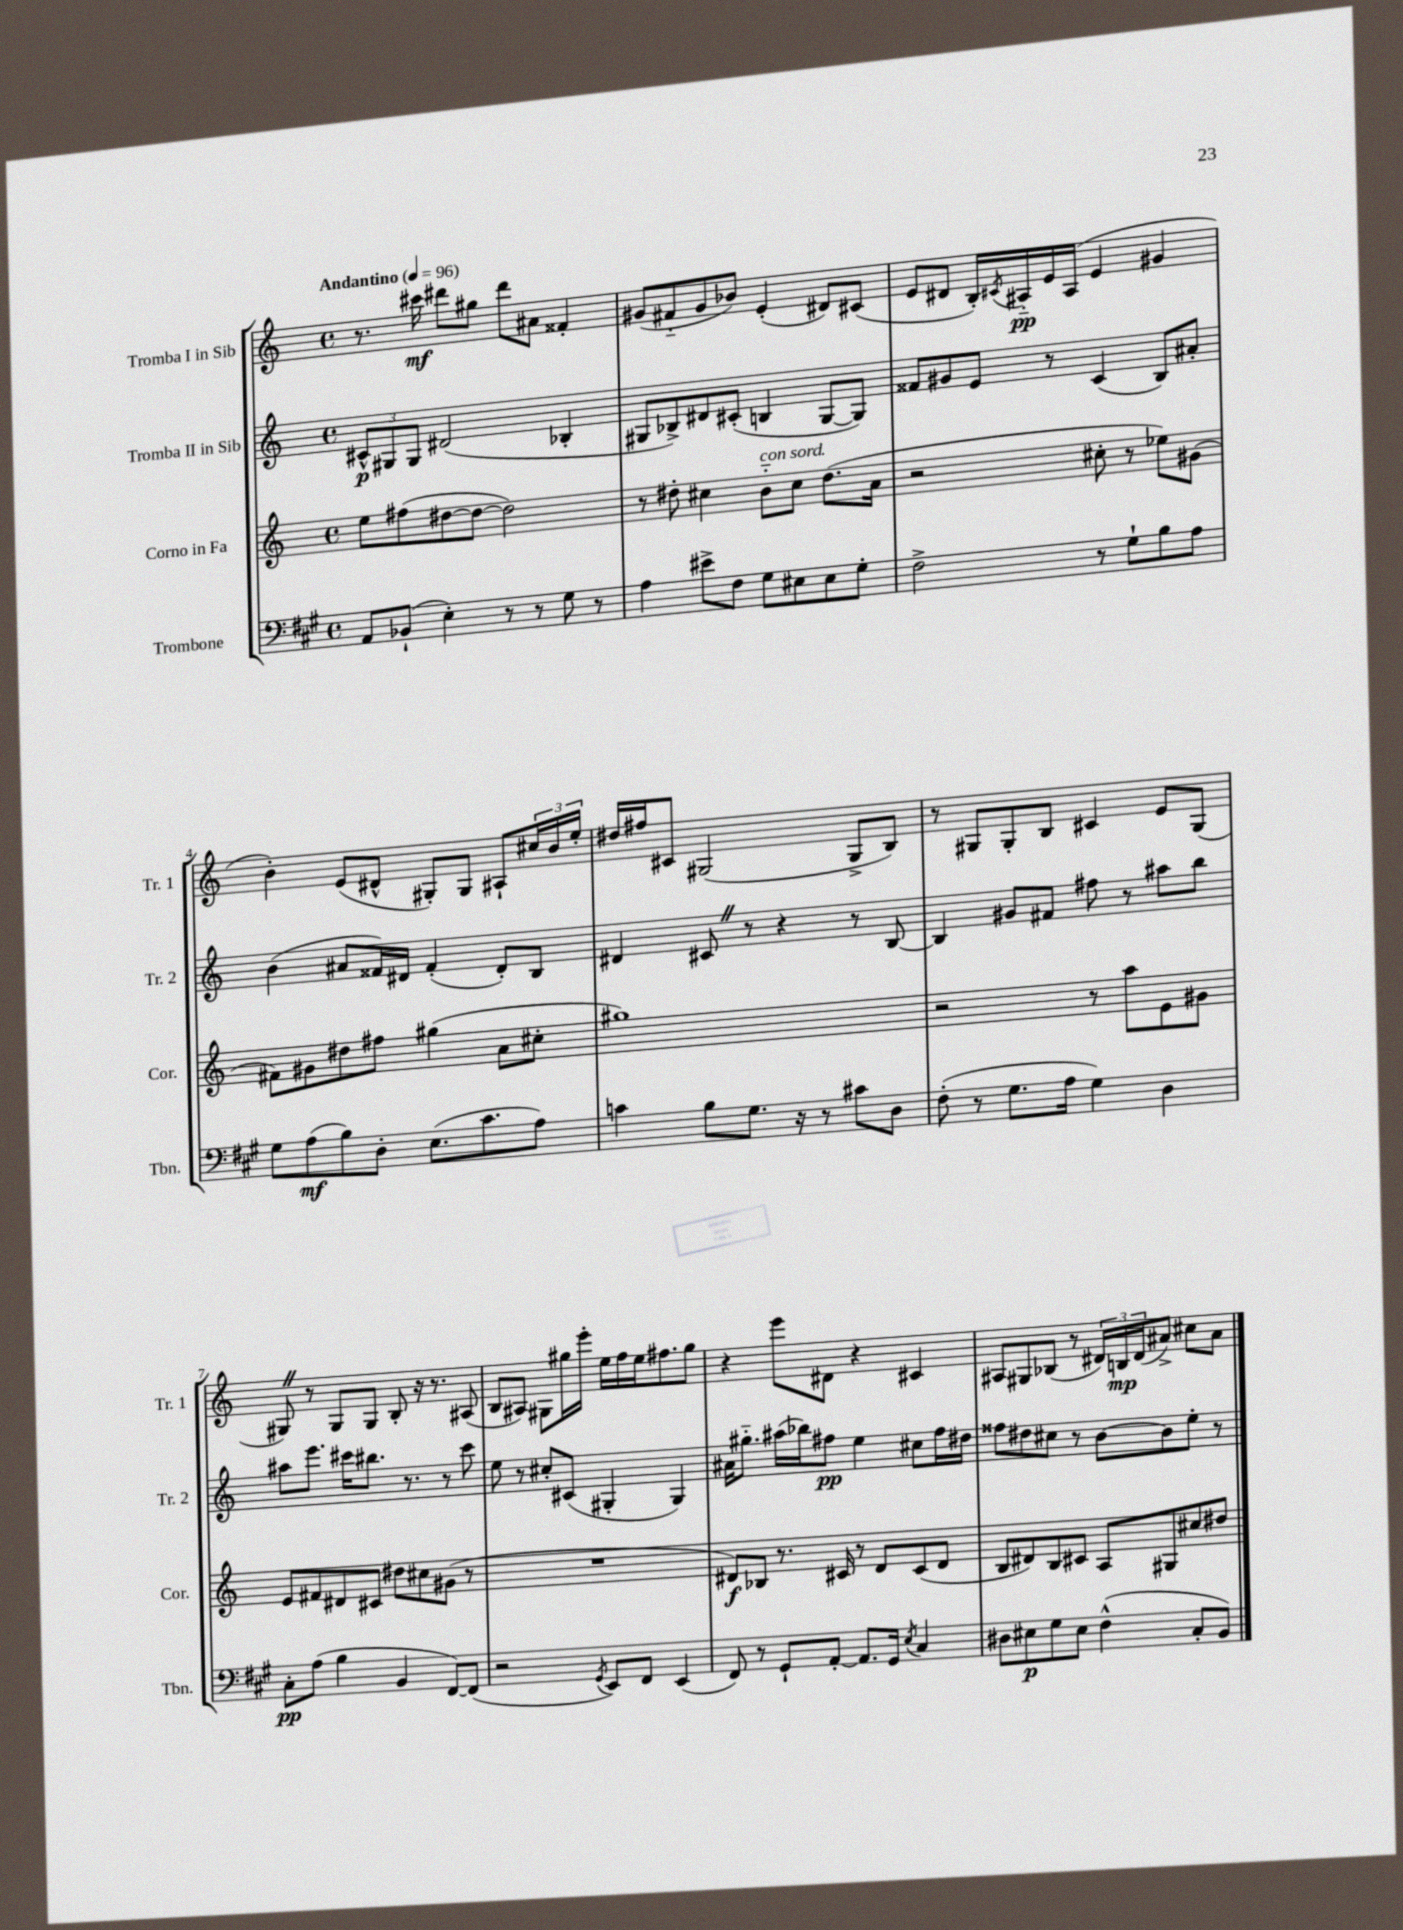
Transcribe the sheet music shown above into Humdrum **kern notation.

**kern	**kern	**kern	**kern
*staff4	*staff3	*staff2	*staff1
*clefF4	*clefG2	*clefG2	*clefG2
*k[f#c#g#]	*k[]	*k[]	*k[]
*M4/4	*M4/4	*M4/4	*M4/4
*met(c)	*met(c)	*met(c)	*met(c)
*MM96	*MM96	*MM96	*MM96
8AA	8ee	12c#^^	8.r
.	.	12G#	.
(8BB-`	(8ff#	.	.
.	.	12G#	.
.	.	.	16ccc#
4E')	[8dd#	(2d#	8ddd#
.	8dd#_	.	8gg#
8r	2dd#])	.	8ddd#
8r	.	.	8a#
8G#	.	4B-'	4f##'
8r	.	.	.
=	=	=	=
4A	8r	8G#	(8g#
.	8dd#'	8B-^)	8f#'~
8e#^	4cc#	8d#	8g#
8F#	.	(8c#'	8b-)
8G#	8b'~	4B	(4e'
8E#	8cc#	.	.
8E#	(8.dd#	[8G#	8d#)
8G#'	.	8G#])	(8c#
.	16a	.	.
=	=	=	=
2F#^	2r	8f##	8e
.	.	8g#	8d#
.	.	8e	16B')
.	.	.	8qc#
.	.	.	16A#'~
.	.	8r	16e
.	.	.	(16A#
8r	8cc#'	(4c	4e
8G#`	8r	.	.
8B	8ee-)	8B)	4g#
8A	(8g#	8a#'	.
=	=	=	=
8G#	8f#)	(4b	4b')
(8A	8g#	.	.
8B)	8dd#	8a#	(8e
8D'	8ff#	16f##)	8d#^^
.	.	16d#	.
(8.E	(4gg#	(4f##'	8G#')
.	.	.	8G#
8.c#	.	.	.
.	8a	8d#')	8A#`
8A)	8cc#'	8B	24cc#
.	.	.	24b
.	.	.	24ee'
=	=	=	=
4c	1gg#)	4d#	16dd#
.	.	.	16ff#
.	.	.	8c#
8B	.	8c#	(2G#
8.G#	.	8r	.
.	.	4r	.
16r	.	.	.
8r	.	.	.
8c#	.	8r	8G#^
8D	.	[8B	8B)
=	=	=	=
(8F#'	2r	4B]	8r
8r	.	.	8G#
8.G#	.	8g#	8G#'
.	.	8f#	8B
16A	.	.	.
4G#)	8r	8ff#	4c#
.	8aa	8r	.
4D	8e	8aa#	8e
.	8g#	8bb	(8G#
=	=	=	=
8C#'	8e	8aa#	8G#)
(8A	8f#	8.eee	8r
4B	8d#	.	8G#
.	.	16ccc#	.
.	8c#	8.bb#	8G#
4BB	8dd#	.	8B'
.	.	8.r	.
.	8cc#	.	16r
.	.	.	8.r
[8FF#)	(8g#	8r	.
(8FF#]	8r	8ccc#	(8A#
=	=	=	=
2r	1r	8ee	8B
.	.	8r	8A#)
.	.	8cc#'	8G#
.	.	(8c#	16gg#
.	.	.	16eee'
8qGG#	.	.	.
8EE)	.	4G#'	16ee
.	.	.	16ff
8FF#	.	.	16ee
.	.	.	8.ff#
(4EE	.	4G#)	.
.	.	.	8gg#
=	=	=	=
8FF#)	8d#)	16a#	4r
.	.	8.gg#'~	.
8r	8B-	.	.
8GG#`	8.r	(16aa#	8eee
.	.	16bb-)	.
[8AA'	.	8ff#	8d#
.	16c#	.	.
8.AA]	8r	4ee	4r
.	8d#	.	.
16GG#	.	.	.
8qE	.	.	.
4C#	(8c#	8cc#	4c#
.	8d#	16ff#	.
.	.	16dd#	.
=	=	=	=
8D#	8B	8ff##	8A#
8E#	8d#)	8dd#	8G#
8G#	8B	8cc#	(8B-
8E#	8c#	8r	8r
(4F#^^	8A	[8b	24d#)
.	.	.	24B
.	.	.	(24d#
.	8G#	8b]	8a#^)
8C#'	8cc#	8ee'	8cc#
8BB)	8dd#	8r	8a#
==	==	==	==
*-	*-	*-	*-
